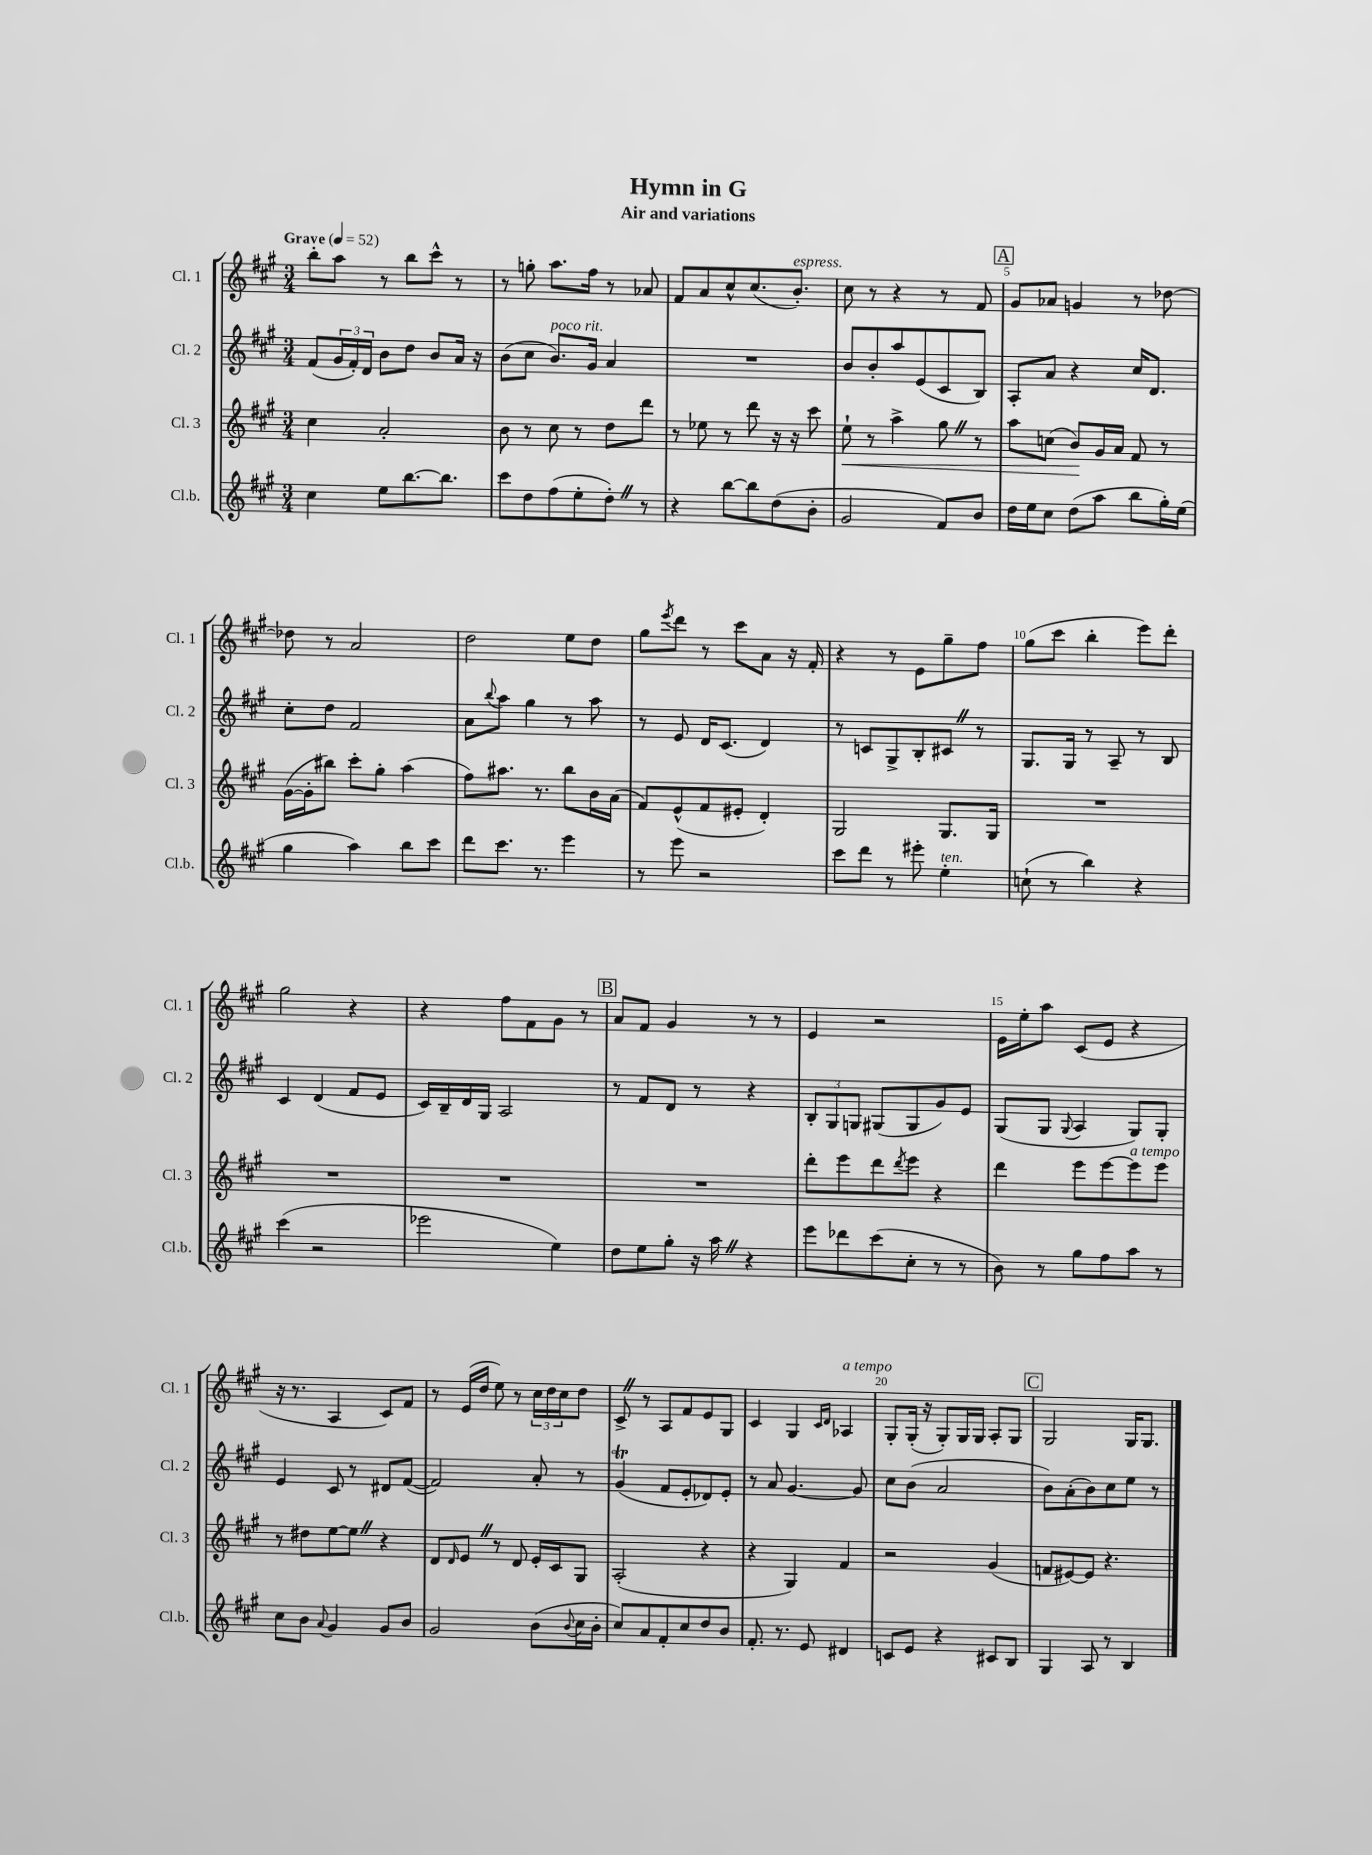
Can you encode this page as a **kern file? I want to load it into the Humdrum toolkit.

**kern	**kern	**dynam	**kern	**kern
*part4	*part3	*part3	*part2	*part1
*staff4	*staff3	*staff3	*staff2	*staff1
*I"Cl.b.	*I"Cl. 3	*	*I"Cl. 2	*I"Cl. 1
*I'Cl.b.	*I'Cl. 3	*	*I'Cl. 2	*I'Cl. 1
*clefG2	*clefG2	*	*clefG2	*clefG2
*k[f#c#g#]	*k[f#c#g#]	*	*k[f#c#g#]	*k[f#c#g#]
*M3/4	*M3/4	*	*M3/4	*M3/4
*MM52	*MM52	*	*MM52	*MM52
=1	=1	=1	=1	=1
!	!	!	!	!LO:TX:a:B:t=Grave
4cc#\	4cc#\	.	(8f#/L	8bb'\L
.	.	.	24g#/L	8aa\J
.	.	.	24f#'/)	.
.	.	.	24d/JJ	.
8ee\L	2a'/	.	8b\L	8r
[8.bb\	.	.	8dd\J	8bb\L
.	.	.	8b/L	8ccc#^^\J
8.bb\J]	.	.	.	.
.	.	.	16a/Jk	8r
.	.	.	16r	.
=2	=2	=2	=2	=2
8ccc#\L	8b\	.	(8b\L	8r
8dd\	8r	.	8cc#\J	8ggn'\
!	!	!	!LO:TX:a:i:t=poco rit.	!
(8ff#\	8cc#\	.	8.b/L)	8.aa\L
8ee'\	8r	.	.	.
.	.	.	16g#/Jk	16ff#\Jk
8dd'Z\J)	8dd\L	.	4a/	8r
8r	8ddd\J	.	.	8a-X/
=3	=3	=3	=3	=3
4r	8r	.	2.r	8f#/L
.	8ee-X\	.	.	8a/
[8bb\L	8r	.	.	8cc#^^/
8bb\]	8ddd\	.	.	(8.cc#/
(8dd\	16r	.	.	.
!	!	!	!	!LO:TX:a:i:t=espress.
.	16r	.	.	8.b'/J)
8b'\J	8ccc#\	.	.	.
=4	=4	=4	=4	=4
!	!	!LO:HP:b	!	!
2g#/	8ee`\	<	8b/L	8cc#\
.	8r	.	8b'/	8r
.	4aa^\	.	8aa/	4r
.	.	.	(8e/	.
8f#/L)	8gg#Z\	.	8c#/	8r
8b/J	8r	.	8B/J)	8f#/
!!LO:REH:place=s1:t=A
=5	=5	=5	=5	=5
16dd\LL	8aa\L	.	8A'/L	8g#/L
16ee\J	.	.	.	.
8cc#\J	(8ccn\J	.	8a/J	8a-X/J
(8dd\L	8b/L)	.	4r	4gn/
8aa\J	16g#/L	[	.	.
.	16a/JJ	.	.	.
8bb\L	8f#/	.	16cc#/KL	8r
.	.	.	8.d/J	.
16gg#'\L)	8r	.	.	[8dd-X\
(16ee\JJ	.	.	.	.
!!LO:LB:g=z
=6	=6	=6	=6	=6
4gg#\	([16g#\LL	.	8cc#'\L	8dd-X\]
.	16g#'\J]	.	.	.
.	8bb#X\J)	.	8dd\J	8r
4aa\)	8ccc#'\L	.	2f#/	2a/
.	8gg#'\J	.	.	.
8bb\L	(4aa\	.	.	.
8ccc#\J	.	.	.	.
=7	=7	=7	=7	=7
8ddd\L	8ff#\L)	.	8a\L	2dd\
.	.	.	8qqbb/	.
8.ccc#\J	8.aa#X\J	.	8aa\J	.
.	.	.	4gg#\	.
8.r	8.r	.	.	.
4eee\	8bb\L	.	8r	8ee\L
.	16b\L	.	8aa\	8dd\J
.	(16a\JJ	.	.	.
=8	=8	=8	=8	=8
8r	8f#/L)	.	8r	8gg#\L
.	.	.	.	8qeee/
8eee\	(8e^^/	.	8e/	8ddd\J
2r	8f#/	.	16d/KL	8r
.	.	.	(8.c#/J	.
.	8e#X'/J	.	.	8ccc#\L
.	4d'/)	.	4d/)	8a\J
.	.	.	.	16r
.	.	.	.	16f#'/
=9	=9	=9	=9	=9
8ccc#\L	2G#/	.	8r	4r
8ddd\J	.	.	8cn/L	.
8r	.	.	8G#^/	8r
8eee#X'\	.	.	8B'/	8e\L
!LO:TX:a:i:t=ten.	!	!	!	!
4ee'\	8.G#/L	.	8c#XZ/J	8gg#~\
.	.	.	8r	8ff#\J
.	16G#/Jk	.	.	.
=10	=10	=10	=10	=10
(8ccn`\	2.r	.	8.G#/L	(8gg#\L
8r	.	.	.	8ccc#\J
.	.	.	16G#/Jk	.
4bb\)	.	.	8r	4bb'\
.	.	.	8A~/	.
4r	.	.	8r	8eee\L)
.	.	.	8B/	8ddd'\J
!!LO:LB:g=z
=11	=11	=11	=11	=11
(4ccc#\	2.r	.	4c#/	2gg#\
2r	.	.	(4d/	.
.	.	.	8f#/L	4r
.	.	.	8e/J	.
=12	=12	=12	=12	=12
2eee-X\	2.r	.	16c#/LL)	4r
.	.	.	16B~/	.
.	.	.	16d/	.
.	.	.	16G#/JJ	.
.	.	.	2A/	8ff#\L
.	.	.	.	8f#\
4ee\)	.	.	.	8g#\J
.	.	.	.	8r
!!LO:REH:place=s1:t=B
=13	=13	=13	=13	=13
8dd\L	2.r	.	8r	8a/L
8ee\	.	.	8f#/L	8f#/J
8gg#'\J	.	.	8d/J	4g#/
16r	.	.	8r	.
16aaZ\	.	.	.	.
4r	.	.	4r	8r
.	.	.	.	8r
=14	=14	=14	=14	=14
8eee\L	8ddd'\L	.	12B'/L	4e/
.	.	.	12G#/	.
8ddd-X\	8eee\	.	.	.
.	.	.	12Gn/J	.
(8ccc#\	8ddd\	.	(8G#X/L	2r
.	8qddd/	.	.	.
8cc#'\J	8eee\J	.	8G#/	.
8r	4r	.	8g#/)	.
8r	.	.	8e/J	.
=15	=15	=15	=15	=15
8b\)	4ddd\	.	(8G#/L	16e\LL
.	.	.	.	16ee'\J
8r	.	.	8G#/J	8aa\J
.	.	.	8qqG#/	.
8gg#\L	8eee\L	.	4A/	(8c#/L
8ff#\	[8eee\	.	.	8e/J
!	!LO:TX:a:i:t=a tempo	!	!	!
8aa\J	8eee\]	.	8G#/L)	4r
8r	8eee\J	.	8G#'/J	.
!!LO:LB:g=z
=16	=16	=16	=16	=16
8cc#\L	8r	.	4e/	16r
.	.	.	.	8.r
8b\J	8dd#X\L	.	.	.
8qqa/	.	.	.	.
4g#/	[8ee\	.	8c#/	4A/
.	8eeZ\J]	.	8r	.
8g#/L	4r	.	8d#X/L	8c#/L)
8b/J	.	.	([8f#/J	8f#/J
=17	=17	=17	=17	=17
2g#/	8d/L	.	2f#/])	8r
.	16qqd/	.	.	.
.	8eZ/J	.	.	(16e/LL
.	.	.	.	16dd/JJ
.	8r	.	.	8ee\)
.	8d/	.	.	8r
(8b\L	16e'/LL	.	8a'/	24cc#\LL
.	.	.	.	24dd\
.	16c#/J	.	.	.
.	.	.	.	24cc#\J
8qqb/	.	.	.	.
16cc#\L	8G#/J	.	8r	8dd\J
16b'\JJ	.	.	.	.
=18	=18	=18	=18	=18
8cc#/L)	(2A'/	.	(4g#t/	8c#^Z/
8a/	.	.	.	8r
8f#'/	.	.	8f#/L	8A/L
8cc#/	.	.	8e'/	8f#/
8dd/	4r	.	8d-X/)	8e/
8b/J	.	.	8e'/J	8G#/J
=19	=19	=19	=19	=19
8.f#'/	4r	.	8r	4c#/
.	.	.	8a/	.
8.r	.	.	.	.
.	4G#/)	.	[4.g#/	4G#/
8e/	.	.	.	.
.	.	.	.	16qqc#/LL
.	.	.	.	16qqd/JJ
!	!	!	!	!LO:TX:a:i:t=a tempo
4d#X/	4f#/	.	.	4A-X/
.	.	.	8g#/]	.
=20	=20	=20	=20	=20
8cn/L	2r	.	8cc#\L	8G#'/L
8e/J	.	.	(8b\J	(16G#'/Jk
.	.	.	.	16r
4r	.	.	2a/	8G#'/L)
.	.	.	.	16G#/L
.	.	.	.	16G#/JJ
8c#X/L	(4g#/	.	.	8A'/L
8B/J	.	.	.	8G#/J
!!LO:REH:place=s1:t=C
=21	=21	=21	=21	=21
4G#/	8fn/L	.	8b\L)	2G#/
.	[8e#X/)	.	(8a'\	.
8A/	8e#/J]	.	8b\)	.
8r	4.r	.	8cc#\	.
4B/	.	.	8ee\J	16G#/KL
.	.	.	.	8.G#/J
.	.	.	8r	.
==	==	==	==	==
*-	*-	*-	*-	*-
